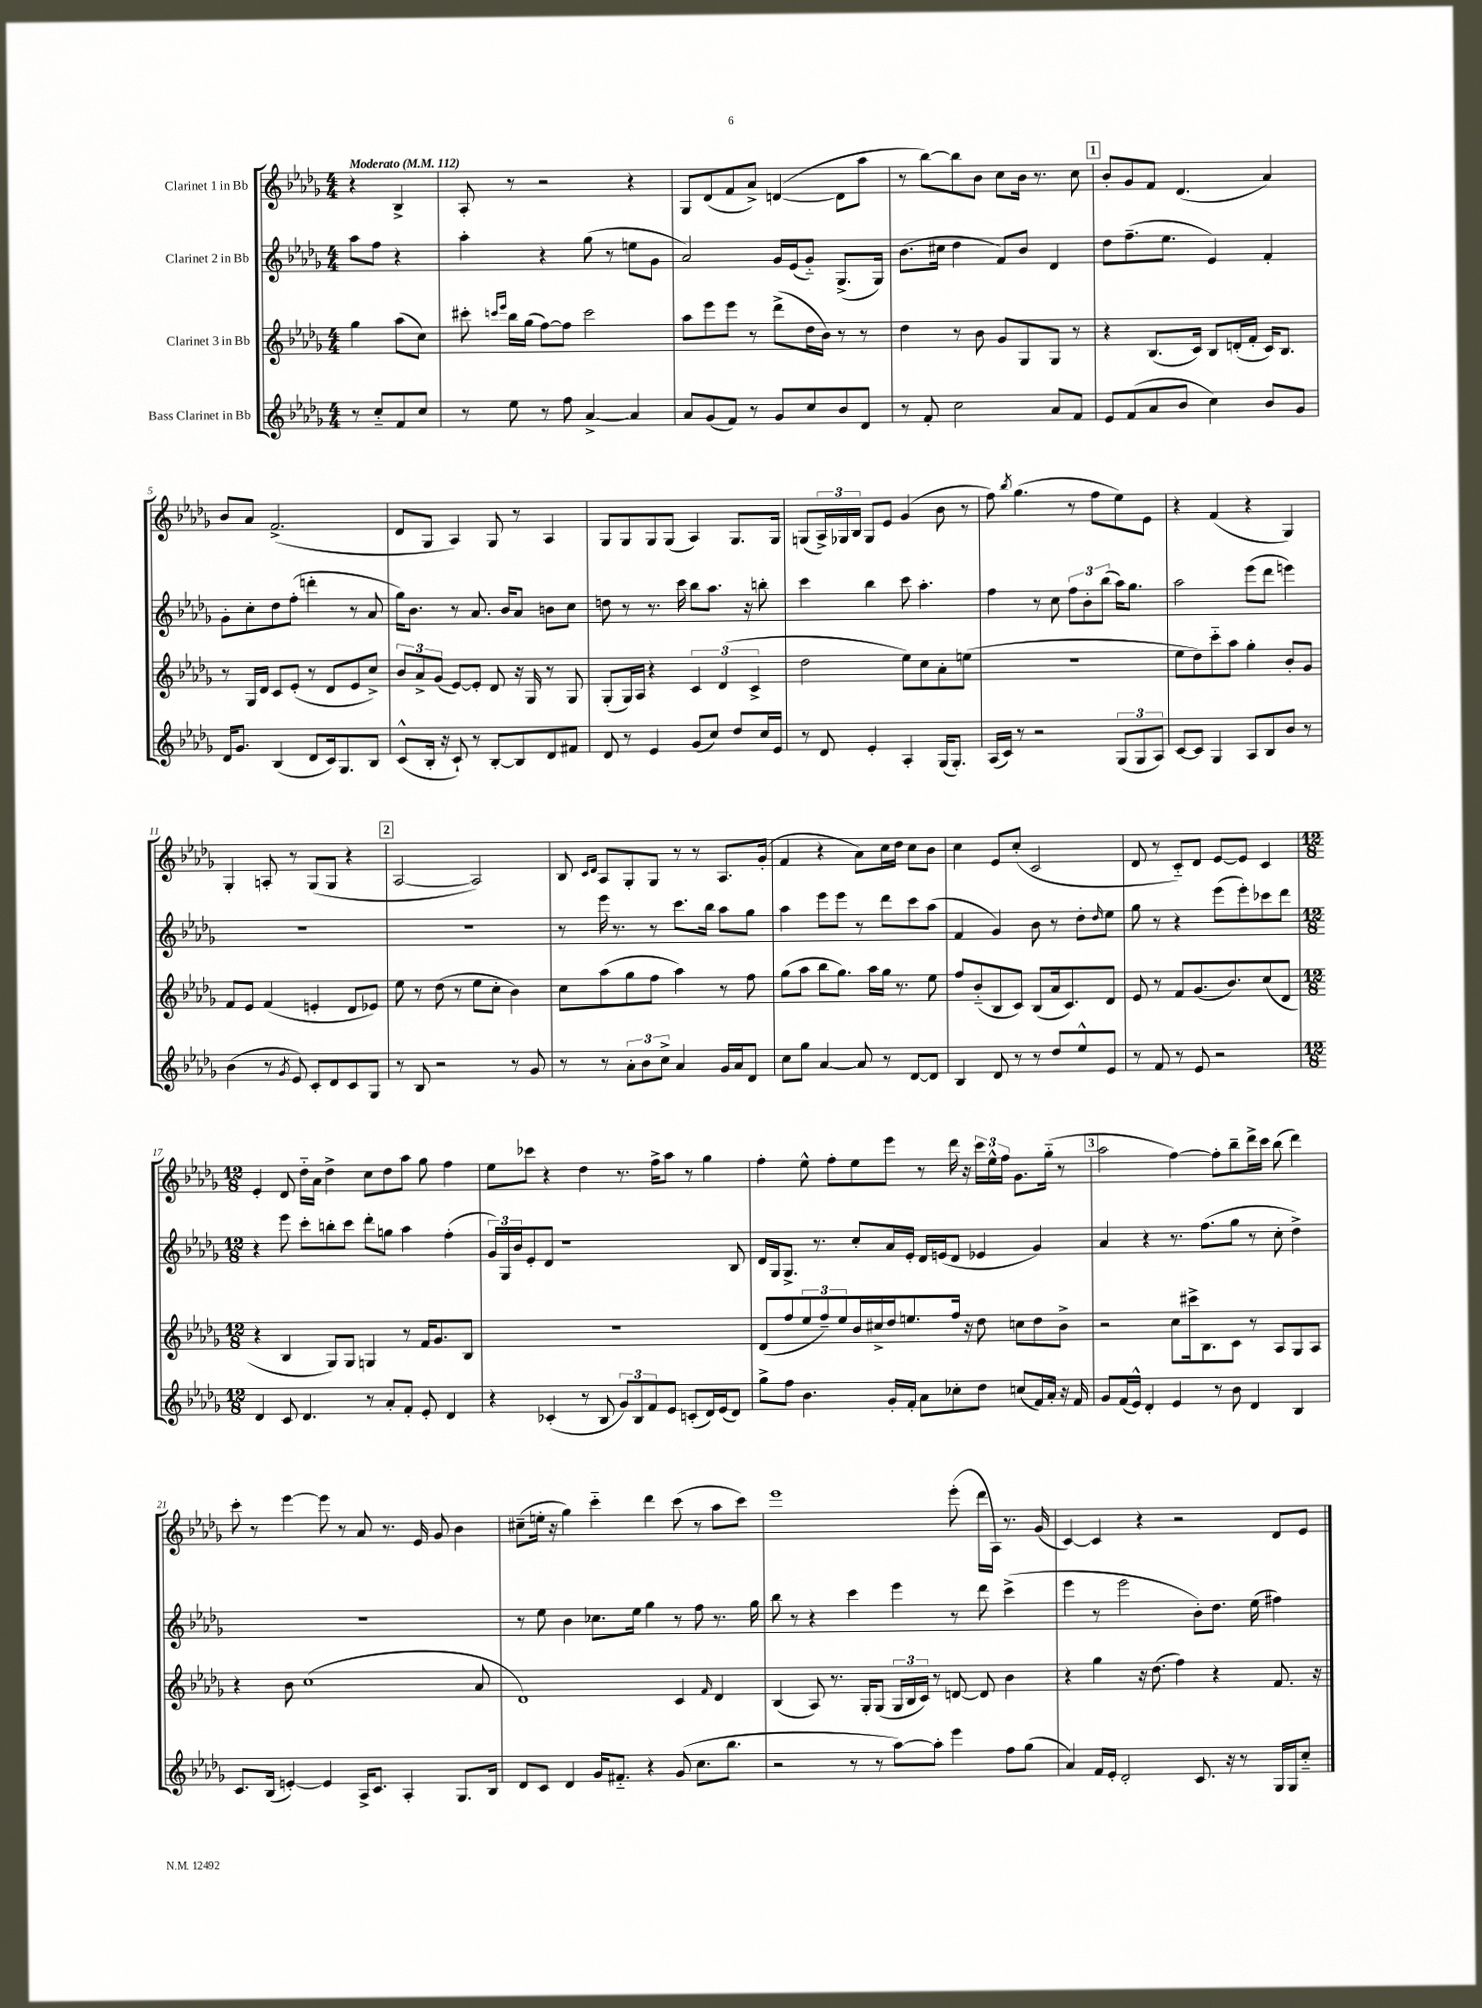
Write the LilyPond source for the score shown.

<<
\new StaffGroup <<
\new Staff = "s0" \with { instrumentName = "Clarinet 1 in Bb" } {
    \clef treble \key des \major \numericTimeSignature \time 4/4 \partial 2 \tempo "Moderato" 4 = 112
    r4 bes4-> |
    aes8-. r8 r2 r4 |
    ges8 des'8( f'8 aes'8->) d'4~( d'8 aes''8 |
    r8 bes''8~) bes''8 bes'8 c''8 bes'16 r8. c''8 |
    \mark \markup { \box "1" } bes'8-. ges'8 f'8 des'4.( aes'4) |
    bes'8 aes'8 f'2.->( |
    des'8 ges8 aes4) ges8 r8 aes4 |
    ges8 ges8 ges8 ges8( aes4) ges8. ges16 |
    g8( \tuplet 3/2 { aes16->) ges16 bes16 } ges8 ees'8 ges'4( bes'8 r8 |
    f''8) \acciaccatura { bes''8 } ges''4.( r8 f''8 ees''8) ees'8 |
    r4 f'4( r4 ges4) |
    ges4-. a8-. r8 ges8( ges8 r4 |
    \mark \markup { \box "2" } aes2~ aes2) |
    bes8 \grace { c'16 des'16 } aes8 ges8-. ges8 r8 r8 aes8. ges'16-.( |
    f'4 r4 aes'8) c''16 des''16 c''8 bes'8 |
    c''4 ees'8 c''8-.( c'2 |
    des'8 r8 c'8-_) des'8 ees'8~ ees'8 c'4 |
    \numericTimeSignature \time 12/8 ees'4-. des'8 des''16-_ aes'16 des''4-> c''8 des''8 aes''8 ges''8 f''4 |
    ees''8 ces'''8 r4 des''4 r8. f''16-> aes''8 r8 ges''4 |
    f''4-. ees''8-^ f''8-. ees''8 ees'''8 r8 des'''16 r16 \tuplet 3/2 { c'''16 ees''16-^ f''16 } ges'8. ges''16-_( r8 |
    \mark \markup { \box "3" } aes''2 f''4~) f''8-. bes''8-- des'''16-> c'''16 bes''8( des'''4) |
    c'''8-. r8 ees'''4~ ees'''8 r8 aes'8 r8. ees'16 ges'8 bes'4 |
    cis''8--( e''16-. r16 ges''4) c'''4-_ des'''4 c'''8( r8 aes''8 c'''8) |
    ees'''1 ees'''8-.( des'''16 aes16) r8. ges'16( |
    c'4~) c'4 r4 r2 des'8 ees'8 \bar "|." |
}
\new Staff = "s1" \with { instrumentName = "Clarinet 2 in Bb" } {
    \clef treble \key des \major \numericTimeSignature \time 4/4 \partial 2
    aes''8 f''8 r4 |
    aes''4-. r4 ges''8( r8 e''8 ges'8 |
    aes'2) ges'16 ees'16( ges'8-_) ges8.->( ges16) |
    bes'8.( cis''16 des''4 f'8) bes'8 des'4 |
    \mark \markup { \box "1" } des''8 f''8.--( ees''8. ees'4) f'4-. |
    ges'8-. c''8-. des''8 f''8-.( d'''4-. r8 aes'8 |
    ges''16) bes'8. r8 aes'8. bes'16 aes'8 b'8 c''8 |
    d''8 r8 r8. c'''16 bes''8 aes''8. r16 b''8-. |
    c'''4 bes''4 c'''8 aes''4.-. |
    f''4 r8 c''8 \tuplet 3/2 { f''8 bes'8-. bes''8( } aes''16) ges''8. |
    aes''2 ees'''8( des'''8 e'''4) |
    R1 |
    \mark \markup { \box "2" } R1 |
    r8 ees'''16 r8. r8 c'''8. bes''16 aes''8 ges''8 |
    aes''4 ees'''8 ees'''8 r8 des'''8 c'''8 aes''8( |
    f'4 ges'4) bes'8 r8 des''8-. \grace { des''16 } ees''8 |
    ges''8 r8 r4 ees'''8( ees'''8-.) ces'''8 des'''8 |
    \numericTimeSignature \time 12/8 r4 ees'''8 c'''8-. b''8-. c'''8 des'''8-. g''8 aes''4 f''4-.( |
    \tuplet 3/2 { ges'16) ges16 bes'16 } ees'8-. des'8 r1 bes8 |
    des'16 ges16 ges8.-> r8. c''8-. aes'16 ees'16-. des'16 e'16( des'8 ees'4 ges'4) |
    \mark \markup { \box "3" } aes'4 r4 r8. f''8.( ges''8 r8 c''8-. des''4->) |
    R1. |
    r8 ees''8 bes'4 ces''8. ees''16 ges''4 r8 f''8 r8. ges''16 |
    bes''8 r8 r4 c'''4 ees'''4 r8 des'''8 c'''4->( |
    ees'''4 r8 ees'''2 bes'8-.) des''8. ees''16( fis''4) \bar "|." |
}
\new Staff = "s2" \with { instrumentName = "Clarinet 3 in Bb" } {
    \clef treble \key des \major \numericTimeSignature \time 4/4 \partial 2
    ges''4 aes''8( c''8) |
    cis'''8-. \grace { c'''16 ees'''16 } bes''16 ges''16( f''8~) f''8 c'''2 |
    aes''8 ees'''8 ees'''8 r8 des'''8->( des''16 bes'16) r8 r8 |
    des''4 r8 bes'8 ges'8 ges8 ges8 r8 |
    \mark \markup { \box "1" } r4 bes8.( c'16) bes8 d'16-.( f'16-. c'16) bes8. |
    r8 ges16 des'16 c'8 ees'8-.( r8 des'8 ees'8 c''8->) |
    \tuplet 3/2 { bes'8 aes'8-> ges'8( } ees'8~) ees'8-. des'8 r16 ges16 r8 ges8 |
    ges8-.( ges16) aes16 r4 \tuplet 3/2 { c'4 des'4( c'4-> } |
    des''2 ees''8) c''8 aes'8-. e''8( |
    R1 |
    ees''8 des''8) c'''8-_ aes''8 ges''4-. bes'8-. ges'8 |
    f'8 ees'8 f'4( e'4-. des'8 ees'8) |
    \mark \markup { \box "2" } ees''8 r8 des''8( r8 ees''8 c''8-. bes'4) |
    c''8 aes''8( ges''8 f''8 aes''4) r8 f''8 |
    ges''8( aes''8 bes''8 ges''8.) aes''16 ges''16 r8. ees''8 |
    f''8 bes'8-_( bes8 c'8) bes8( aes'16 c'8.) des'8 |
    ees'8 r8 f'8 ges'8.( bes'8.) c''8( des'8 |
    \numericTimeSignature \time 12/8 r4 bes4 ges8) ges8 g4 r8 f'16 ges'8. bes8 |
    R1. |
    des'8( f''8 \tuplet 3/2 { ees''8 f''8--) ees''8 } bes'16 cis''16-> des''16 e''8. f''16 r16 des''8 c''8 des''8 bes'8-> |
    \mark \markup { \box "3" } r2 c''8 cis'''16-> bes8. c'8 r8 aes8 ges8 aes8 |
    r4 bes'8 c''1( aes'8 |
    des'1) c'4 \grace { f'16 } des'4 |
    bes4( aes8) r8. ges16-. ges8( \tuplet 3/2 { ges16 bes16 c'16) } r8 d'8~ d'8 bes'4 |
    r4 ges''4 r16 des''8.( f''4) r4 f'8. r16 \bar "|." |
}
\new Staff = "s3" \with { instrumentName = "Bass Clarinet in Bb" } {
    \clef treble \key des \major \numericTimeSignature \time 4/4 \partial 2
    r8 c''8-_ f'8 c''8 |
    r8 ees''8 r8 f''8 aes'4~-> aes'4 |
    aes'8 ges'8( f'8) r8 ges'8 c''8 bes'8 des'8 |
    r8 f'8-. c''2 aes'8 f'8 |
    \mark \markup { \box "1" } ees'8 f'8( aes'8 bes'8 c''4) bes'8 ges'8 |
    des'16 ges'8. bes4( des'8 c'16) ges8. bes8 |
    c'8-^( bes16-. r16 c'8-!) r8 bes8~-. bes8 des'8 fis'8 |
    des'8 r8 ees'4 ges'8( c''8) des''8 c''16 ees'16 |
    r8 des'8 ees'4-. aes4-. ges16( ges8.-.) |
    aes16( c'16) r8 r2 \tuplet 3/2 { ges8( ges8 aes8) } |
    c'8~ c'8 ges4 aes8 bes8 bes'8 r8 |
    bes'4( r8 \acciaccatura { ges'8 } ees'8) c'8-. des'8 c'8 ges8 |
    \mark \markup { \box "2" } r8 bes8 r2 r8 ges'8 |
    r8 r8 \tuplet 3/2 { aes'8-. bes'8 c''8-> } aes'4 ges'16 aes'16 des'8 |
    c''8 ges''8 aes'4~ aes'8 r8 des'8~ des'8 |
    bes4 des'8 r8 r8 des''8 ees''8-^ ees'8 |
    r8 f'8 r8 ees'8 r2 |
    \numericTimeSignature \time 12/8 des'4 c'8 des'4. r8 aes'8-. f'8-. ees'8-. des'4 |
    r4 ces'4-.( r8 bes8 \tuplet 3/2 { ges'8) bes8 f'8 } ees'8 c'8-.( des'16) ees'16( des'8) |
    ges''8-> f''8 bes'4. ges'16-. f'16-. aes'8 ces''8-. des''8 c''8( f'16) aes'16-. r16 f'16 |
    \mark \markup { \box "3" } ges'8 f'16( ees'16-^) des'4-. ees'4 r8 bes'8 des'4 bes4 |
    c'8. bes16( e'4~-.) e'4 aes16-> c'8. aes4-. ges8. bes16 |
    des'8 c'8 des'4 ges'16 fis'8.-_ r4 ges'8( c''8. bes''8. |
    r2 r8 r8 aes''8~) aes''8-. ees'''4 f''8 ges''8( |
    aes'4) f'16 ees'16-. des'2-. c'8. r16 r8 ges16 ges16 c''8-_ \bar "|." |
}
>>
>>
